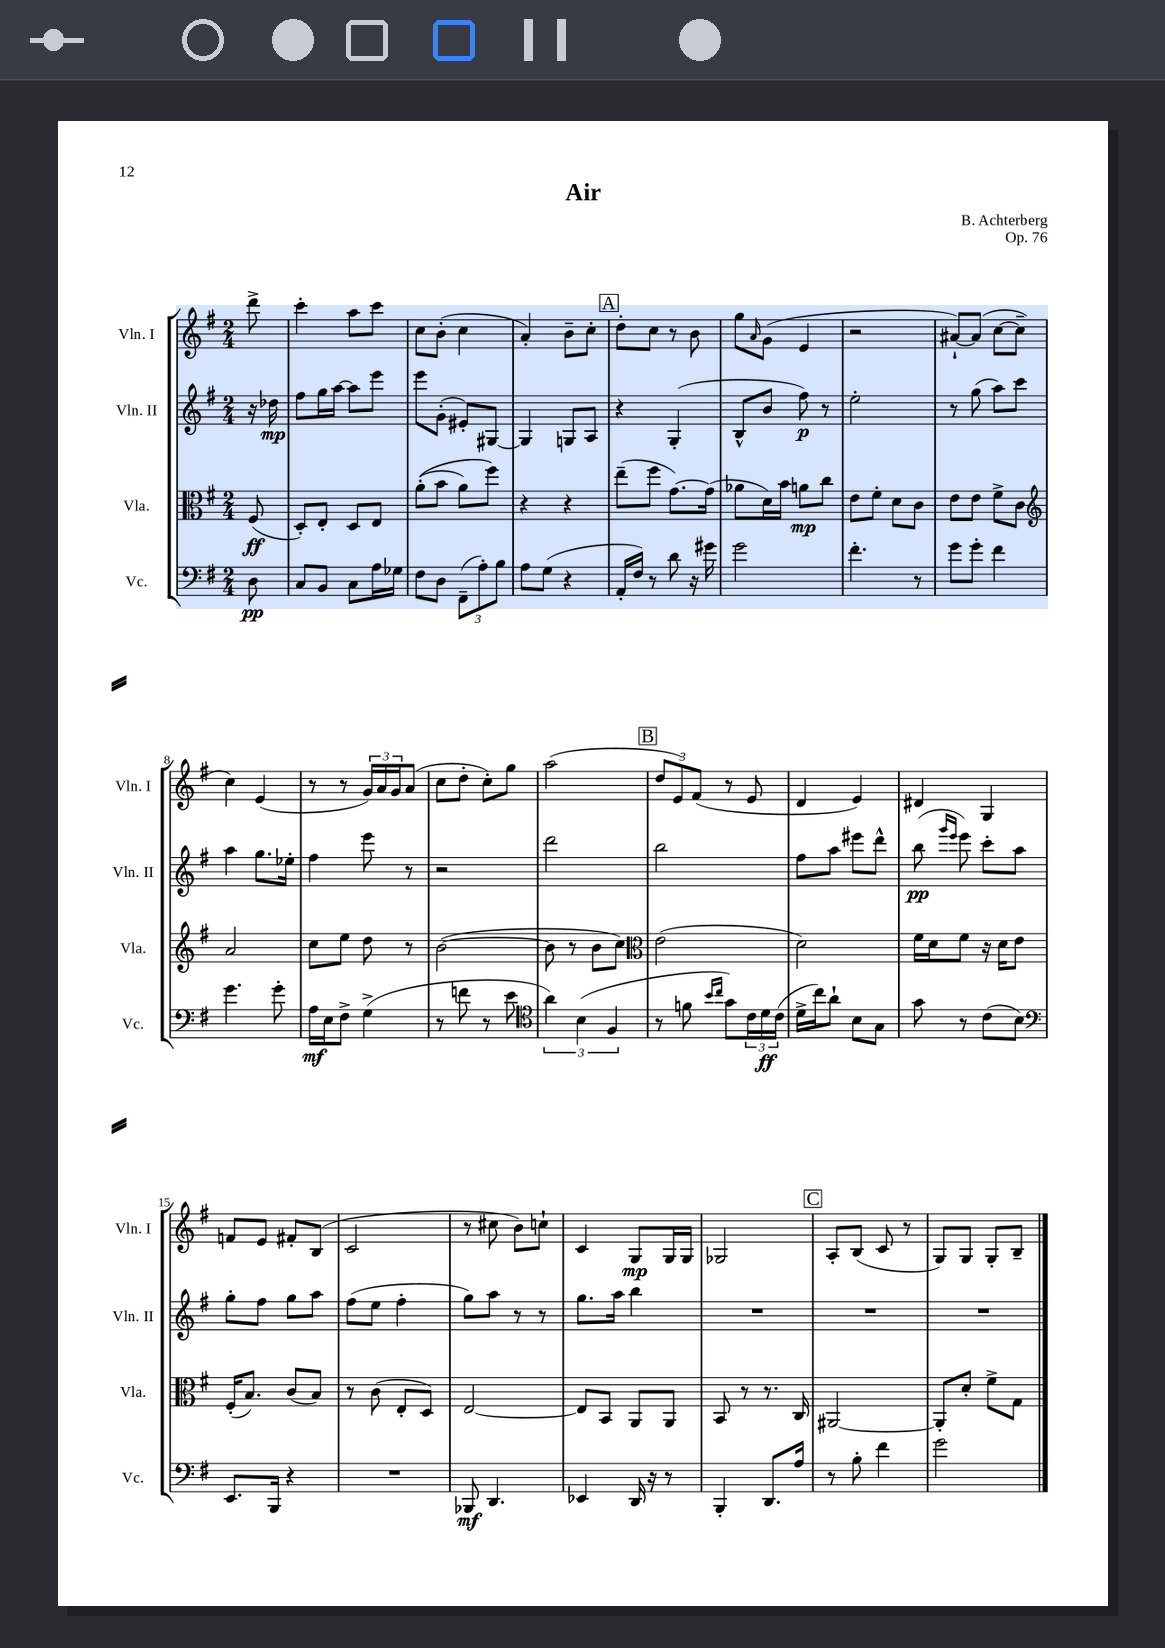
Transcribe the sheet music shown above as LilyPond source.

\header { title = "Air" composer = "B. Achterberg" opus = "Op. 76" }
<<
\new StaffGroup <<
\new Staff = "s0" \with { instrumentName = "Vln. I" shortInstrumentName = "Vln. I" } {
    \clef treble \key g \major \numericTimeSignature \time 2/4 \partial 8
    d'''8-> |
    c'''4-. a''8 c'''8 |
    c''8 b'8-.( c''4 |
    a'4-.) b'8-- c''8-. |
    \mark \markup { \box "A" } d''8-. c''8 r8 b'8 |
    g''8 \grace { a'16 } g'8( e'4 |
    r2 |
    ais'8~-!) ais'8( c''8~ c''8-- |
    c''4) e'4( |
    r8 r8 \tuplet 3/2 { g'16) a'16 g'16 } a'8( |
    c''8 d''8-. c''8-.) g''8 |
    a''2( |
    \mark \markup { \box "B" } \tuplet 3/2 { d''8 e'8) fis'8( } r8 e'8 |
    d'4 e'4) |
    dis'4 g4 |
    f'8 e'8 fis'8-. b8( |
    c'2 |
    r8 cis''8 b'8) c''8-! |
    c'4 g8\mp g16 g16 |
    ges2 |
    \mark \markup { \box "C" } a8-. b8( c'8 r8 |
    g8) g8 g8-. b8-- \bar "|." |
}
\new Staff = "s1" \with { instrumentName = "Vln. II" shortInstrumentName = "Vln. II" } {
    \clef treble \key g \major \numericTimeSignature \time 2/4 \partial 8
    r16 des''16\mp |
    fis''8 g''16 a''16~ a''8 e'''8 |
    e'''8 g'8-.( eis'8-.) gis8~ |
    gis4 g8 a8 |
    \mark \markup { \box "A" } r4 g4-.( |
    b8-^ b'8 fis''8\p) r8 |
    e''2-. |
    r8 g''8( a''8) c'''8 |
    a''4 g''8. ees''16-. |
    fis''4 e'''8 r8 |
    r2 |
    d'''2 |
    \mark \markup { \box "B" } b''2 |
    fis''8 a''8 eis'''8 d'''8-^ |
    b''8\pp( \grace { g'''16 e'''16 } e'''8) c'''8-. a''8 |
    g''8-. fis''8 g''8 a''8 |
    fis''8( e''8 fis''4-. |
    g''8) a''8 r8 r8 |
    g''8. a''16 b''4 |
    R2 |
    \mark \markup { \box "C" } R2 |
    R2 \bar "|." |
}
\new Staff = "s2" \with { instrumentName = "Vla." shortInstrumentName = "Vla." } {
    \clef alto \key g \major \numericTimeSignature \time 2/4 \partial 8
    fis8\ff( |
    d8-.) e8-. d8 e8 |
    a'8-.(\( b'8 a'8) fis''8\) |
    r4 r4 |
    \mark \markup { \box "A" } e''8--( fis''8 g'8.~) g'16( |
    aes'8 d'16) b'16 a'8\mp c''8 |
    e'8 fis'8-. d'8 c'8 |
    e'8 e'8 fis'8-> c'8 |
    \clef treble a'2 |
    c''8 e''8 d''8 r8 |
    b'2~( |
    b'8 r8 b'8 c''8) |
    \mark \markup { \box "B" } \clef alto e'2( |
    d'2) |
    fis'16 d'16 fis'8 r16 d'16 e'8 |
    fis16-.( b8.) c'8( b8) |
    r8 c'8( e8-. d8) |
    e2~ |
    e8 b,8 a,8 a,8 |
    b,8 r8 r8. c16 |
    \mark \markup { \box "C" } ais,2~ |
    ais,8-. d'8-. fis'8-> g8 \bar "|." |
}
\new Staff = "s3" \with { instrumentName = "Vc." shortInstrumentName = "Vc." } {
    \clef bass \key g \major \numericTimeSignature \time 2/4 \partial 8
    d8\pp |
    c8 b,8 c8 a16 ges16 |
    fis8 d8 \tuplet 3/2 { fis,8--( a8-.) b8 } |
    a8 g8( r4 |
    \mark \markup { \box "A" } a,16-. fis16) r8 d'8 r16 gis'16 |
    g'2 |
    fis'4.-. r8 |
    g'8 g'8-. fis'4 |
    g'4. g'8-. |
    a16\mf e16 fis8-> g4->( |
    r8 f'8 r8 e'8 |
    \clef tenor \tuplet 3/2 { a'4) b4( fis4 } |
    \mark \markup { \box "B" } r8 f'8 \grace { b'16 c''16 } g'8) \tuplet 3/2 { c'16 d'16\ff c'16( } |
    d'16-> c''16) a'8-! b8 g8 |
    g'8 r8 c'8( b8) |
    \clef bass e,8. b,,16 r4 |
    R2 |
    bes,,8\mf d,4. |
    ees,4 d,16 r16 r8 |
    b,,4-. d,8. a16 |
    \mark \markup { \box "C" } r8 b8-. fis'4 |
    g'2 \bar "|." |
}
>>
>>
